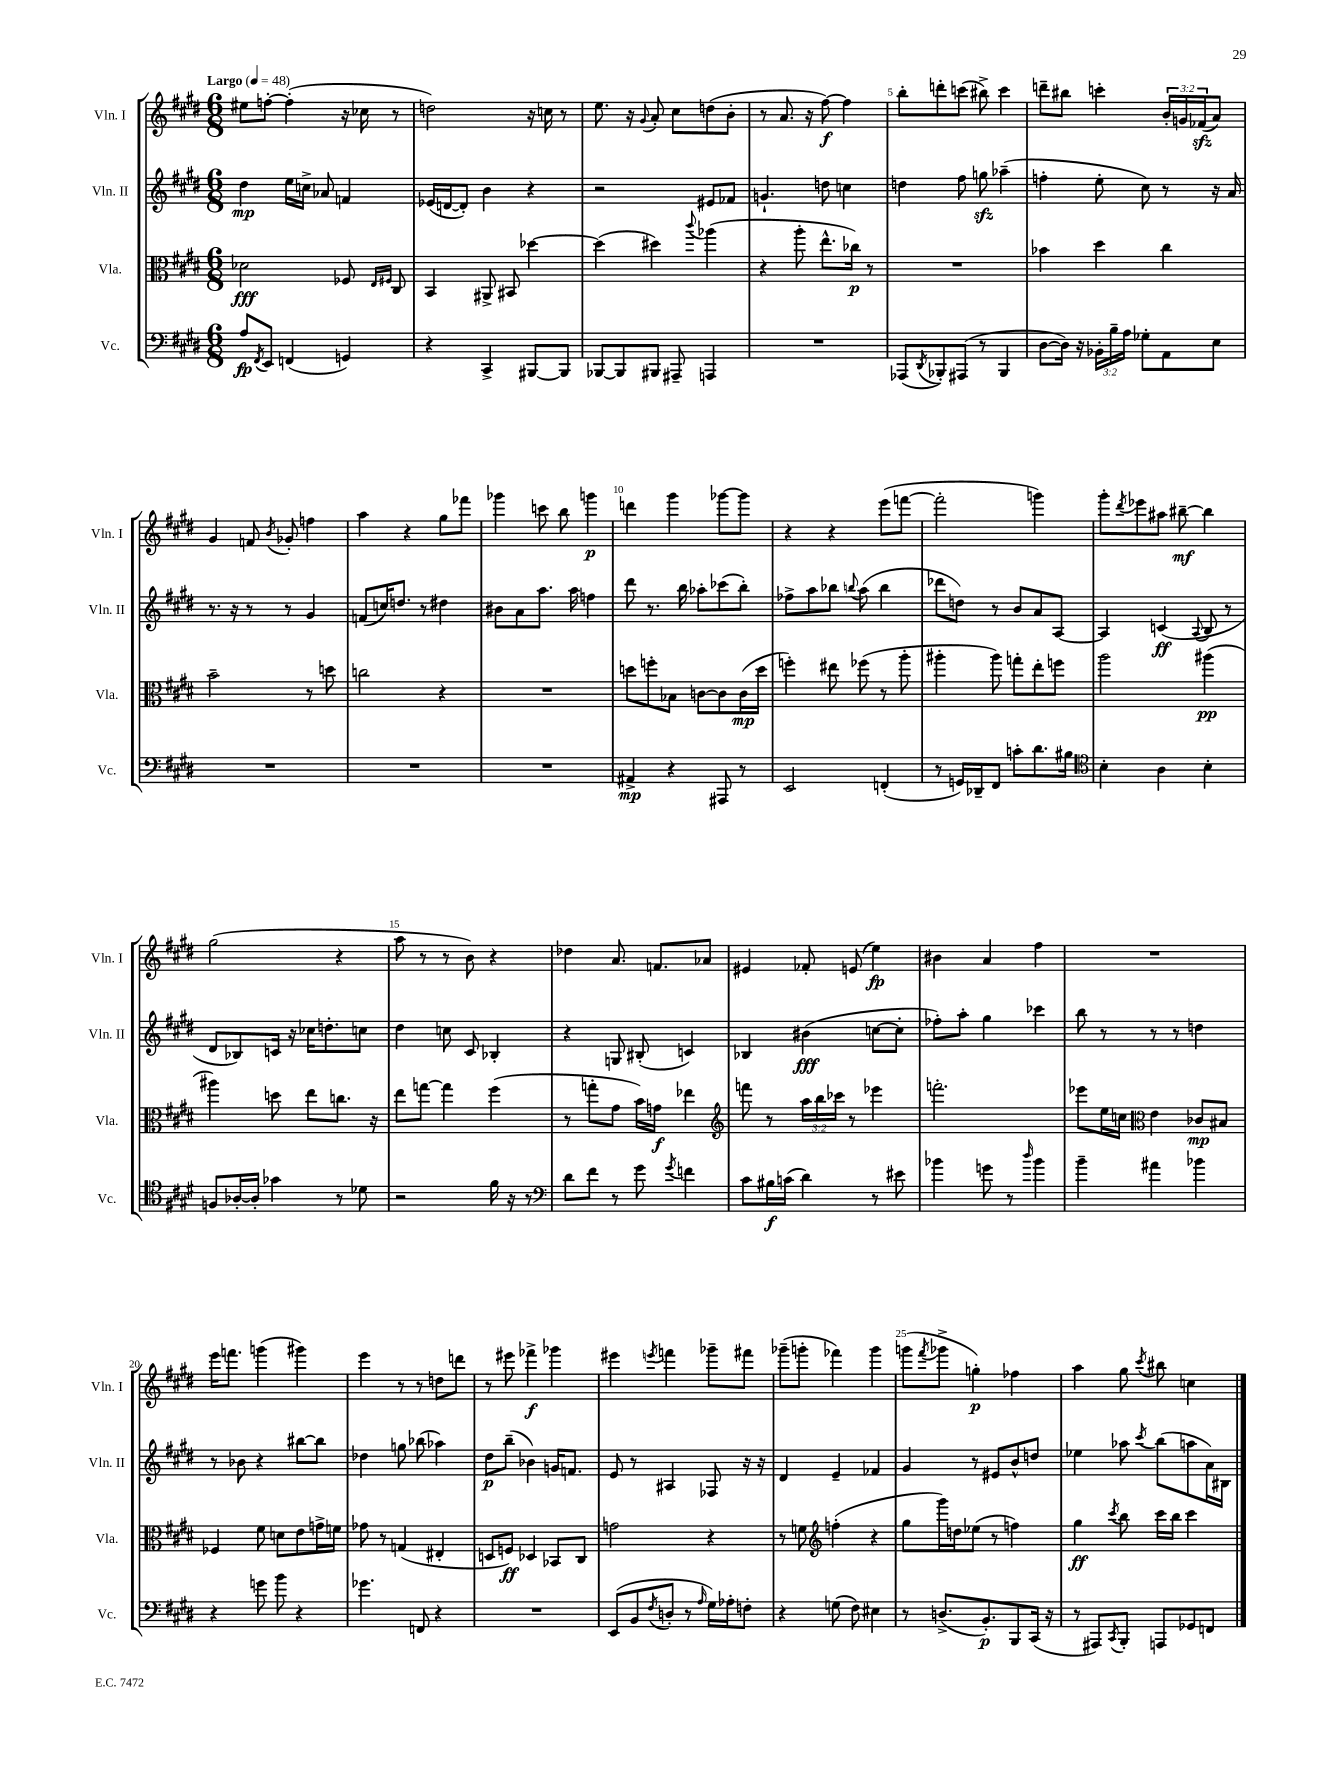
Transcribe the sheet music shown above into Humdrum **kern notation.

**kern	**kern	**kern	**kern
*staff4	*staff3	*staff2	*staff1
*clefF4	*clefC3	*clefG2	*clefG2
*k[f#c#g#d#]	*k[f#c#g#d#]	*k[f#c#g#d#]	*k[f#c#g#d#]
*M6/8	*M6/8	*M6/8	*M6/8
*MM48	*MM48	*MM48	*MM48
8A/L	2d-\	4dd#\	8ee#\L
8qFF#/	.	.	.
8EE/J	.	.	[8ff'\J
(4FF/	.	16ee\LL	(4ff'\]
.	.	16cc^\JJ	.
.	.	8a-/	.
4GG/)	8F-/	4f/	16r
.	.	.	16cc-\
.	16qqE/LL	.	.
.	16qqF#/JJ	.	.
.	8C#/	.	8r
=	=	=	=
4r	4BB/	(16e-/LL	2dd\)
.	.	[16d/J	.
.	.	8d'/]J)	.
4CC#^/	8AA#^/	4b\	.
.	8BB#/	.	.
[8BBB#/L	[4dd-\	4r	16r
.	.	.	16cc\
8BBB#/]J	.	.	8r
=	=	=	=
[8BBB-/L	(4dd-\]	2r	8.ee\
8BBB-/]	.	.	.
.	.	.	16r
.	.	.	8qqg#/
8BBB#/J	4dd#\)	.	8a'/
8AAA#~/	.	.	8cc#\L
.	8qqccc#/	.	.
4AAA/	(4aa-\	8e#/L	(8dd\
.	.	8f-/J	8b'\J
=	=	=	=
2.r	4r	4.g`/	8r
.	.	.	8.a/
.	8aa'\	.	.
.	.	.	16r
.	8.ee^^\L	8dd\	[8ff#\)
.	.	4cc\	4ff#\]
.	16cc-\Jk)	.	.
.	8r	.	.
=	=	=	=
(8AAA-/L	2.r	4dd\	8bb'\L
8qDD#/	.	.	.
8BBB-'/)	.	.	8ddd'\
(8AAA#/J	.	8ff#\	(8ccc\J
8r	.	8gg\	8bb#^\)
4BBB-/	.	(4aa-~\	4ccc\
=	=	=	=
[8D#\L	4b-\	4ff'\	8ddd~\L
16D#\]Jk)	.	.	8bb#\J
16r	.	.	.
24BB-'\LL	4dd#\	8ee'\	4ccc'\
24B~\	.	.	.
24A\JJ	.	.	.
8G-'\L	.	8cc#\)	.
8AA\	4cc#\	8r	24b'/LL
.	.	.	24g/
.	.	.	(24f-/J
8E\J	.	16r	8a/J)
.	.	16a/	.
=	=	=	=
2.r	2b~\	8.r	4g#/
.	.	16r	.
.	.	8r	8f/
.	.	.	8qb/
.	.	8r	8g-'/
.	8r	4g#/	4ff\
.	8dd\	.	.
=	=	=	=
2.r	2cc\	(8f/L	4aa\
.	.	16cc/K)	.
.	.	8.dd/J	.
.	.	.	4r
.	.	8r	.
.	4r	4dd#\	8gg#\L
.	.	.	8fff-\J
=	=	=	=
2.r	2.r	8b#\L	4ggg-\
.	.	8a\	.
.	.	8.aa\J	8ccc\
.	.	.	8bb\
.	.	16aa\	.
.	.	4ff\	4ggg\
=	=	=	=
4AA#^/	8dd\L	8ddd#\	4ddd\
.	8ff'\	8.r	.
4r	8B-\J	.	4ggg#\
.	.	16bb\	.
.	[8c\L	8aa-'\L	.
8AAA#/	8c\]	(8ccc-\	[8ggg-\L
8r	(16c\L	8bb'\J)	8ggg-\]J
.	16dd\JJ	.	.
=	=	=	=
2EE/	4ff'\)	8ff-^\L	4r
.	.	8aa\	.
.	8ee#\	8bb-\J	4r
.	.	8qqbb/	.
.	(8ff-\	(8aa\	.
(4FF'/	8r	4bb\	(8eee\L
.	8aa'\	.	[8fff\J
=	=	=	=
8r	4aa#'\	8ddd-\L	2fff'\]
16GG/LL)	.	8dd\J)	.
16DD-~/J	.	.	.
8FF#/J	8aa#\)	8r	.
8c'\L	8gg'\L	8b/L	.
8.d#\	8ee'\	8a/	4ggg\)
.	8ff\J	[8A/J	.
16B#\Jk	.	.	.
=	=	=	=
*clefC4	*	*	*
4B'\	2aa\	4A/]	8ggg#'\L
.	.	.	8qddd#/
.	.	.	8eee-\
4A\	.	(4c/	8aa#\J
.	.	.	[8bb#~\
.	.	8qqA/	.
4B'\	(4aa#\	8B/	4bb#\]
.	.	8r	.
=	=	=	=
8F/L	4aa#\)	8d#/L	(2gg#\
[16A-'/L	.	8B-/)	.
16A-'/]JJ	.	.	.
4g-\	8dd\	16c/Jk	.
.	.	16r	.
.	8ee\L	16cc-\LK	.
.	.	8.dd'\	.
8r	8.cc\J	.	4r
8d-\	.	8cc\J	.
.	16r	.	.
=	=	=	=
2r	8ee\L	4dd#\	8aa\
.	[8gg\J	.	8r
.	4gg\]	8cc\	8r
.	.	8c#/	8b\)
16f#\	(4ff#\	4B-'/	4r
16r	.	.	.
8r	.	.	.
=	=	=	=
*clefF4	*	*	*
8d#\L	8r	4r	4dd-\
8f#\J	8gg'\L	.	.
8r	8g#\J	8G/	8.a/
8g#\	16b\LL)	(8B#'/	.
.	16g\JJ	.	8.f/L
8qg#/	.	.	.
4f\	4ee-\	4c/)	.
.	.	.	8a-/J
=	=	=	=
*	*clefG2	*	*
8c#\L	8fff\	4B-/	4e#/
16B#\L	8r	.	.
(16c\JJ	.	.	.
4d#\)	24aa\LL	(4b#\	8f-'/
.	24bb\	.	.
.	24ccc-\JJ	.	.
.	8r	.	(8e/
8r	4eee-\	[8cc\L	4ee\)
8e#\	.	8cc'\]J	.
=	=	=	=
4b-\	2.fff'\	8ff-'\L)	4b#\
.	.	8aa'\J	.
8g\	.	4gg#\	4a/
8r	.	.	.
16qqdd#/	.	.	.
4b-\	.	4ccc-\	4ff#\
=	=	=	=
4b~\	8eee-\L	8bb\	2.r
.	16ee\L	8r	.
.	16cc\JJ	.	.
*	*clefC3	*	*
4a#\	4e\	8r	.
.	.	8r	.
4b-\	8c-/L	4dd\	.
.	8B#/J	.	.
=	=	=	=
4r	4F-/	8r	16eee\LK
.	.	.	8.fff\J
.	.	8b-\	.
8g\	8f#\	4r	(4ggg\
8b\	8d\L	.	.
4r	8e\	[8bb#\L	4ggg#\)
.	16g^\L	8bb#\]J	.
.	16f\JJ	.	.
=	=	=	=
4.g-\	8g-\	4dd-\	4eee\
.	8r	.	.
.	(4G/	8gg\	8r
8FF/	.	(8bb-\	8r
4r	4E#'/	4aa-\)	8dd\L
.	.	.	8ddd\J
=	=	=	=
2.r	8D/L	8dd#\L	8r
.	8F/J)	(8bb~\J	8eee#\
.	4D-/	4b-\)	4fff-^\
.	8BB-/L	16g/LK	4ggg-\
.	.	8.f/J	.
.	8C#/J	.	.
=	=	=	=
(8EE/L	2g\	8e/	4eee#\
8BB/	.	8r	.
8qF#/	.	.	8qeee/
8D'/J	.	4A#/	4fff\
8r	.	.	.
16qqA/	.	.	.
16G#\LL)	4r	8F-/	8ggg-~\L
16A-'\J	.	.	.
8F'\J	.	16r	8fff#\J
.	.	16r	.
=	=	=	=
4r	8r	4d#/	(8ggg-~\L
.	8f\	.	8ggg'\J
*	*clefG2	*	*
(8G\	(4ff'\	4e~/	4fff-\)
8F#\)	.	.	.
4E#\	4r	4f-/	4ggg\
=	=	=	=
8r	8gg#\L	4g#/	(8ggg\L
.	.	.	8qfff#/
(8.D^/L	16ggg#\L)	.	8ggg-^\J
.	16dd\J	.	.
.	(8ee-\J	8r	4gg'\)
8.BB'/)	.	.	.
.	8r	8e#/L	.
8BBB/	4ff\)	8b^^/	4ff-\
(16CC#/Jk	.	8dd/J	.
16r	.	.	.
=	=	=	=
8r	4gg#\	4ee-\	4aa\
8AAA#/L)	.	.	.
8qCC#/	8qccc#/	.	.
8BBB'/J	8bb\	8aa-\	8gg#\
.	.	8qccc#/	8qccc#/
8AAA/L	16ccc#\LL	(8bb\L	8bb#\
.	16bb\JJ	.	.
8GG-/	4ccc#\	8aa\	4cc\
8FF/J	.	16a\L)	.
.	.	16B#\JJ	.
==	==	==	==
*-	*-	*-	*-
